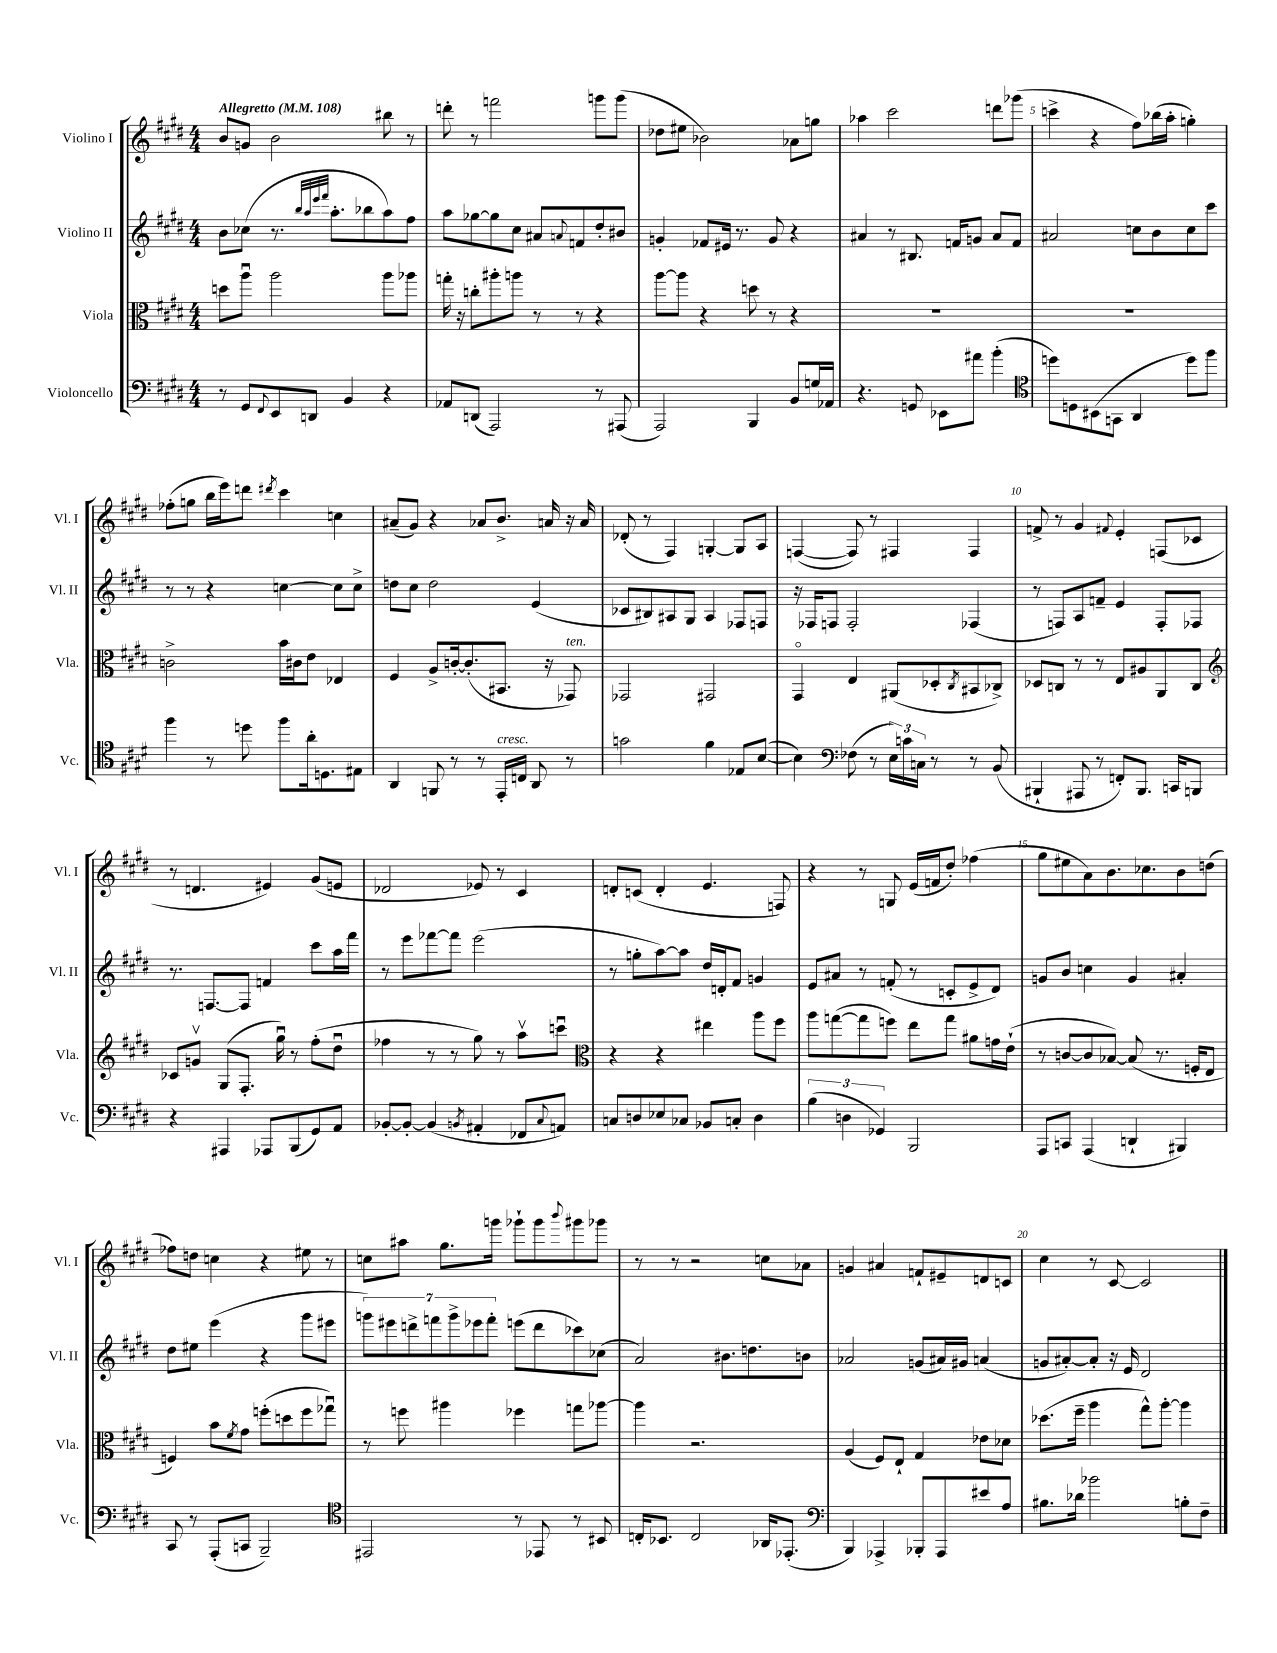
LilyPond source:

<<
\new StaffGroup <<
\new Staff = "s0" \with { instrumentName = "Violino I" shortInstrumentName = "Vl. I" } {
    \clef treble \key e \major \numericTimeSignature \time 4/4 \tempo "Allegretto" 4 = 108
    b'8 g'8 b'2 bis''8 r8 |
    d'''8-. r8 f'''2 g'''8 g'''8( |
    des''8 eis''8 bes'2) aes'8 g''8 |
    aes''4 cis'''2 d'''8 ges'''8( |
    c'''4-> r4 fis''8) bes''16( a''16-. g''4-.) |
    fes''8-.( g''8 b''16 e'''16) d'''8 \acciaccatura { dis'''8 } cis'''4 c''4 |
    ais'8--( gis'8) r4 aes'8 b'8.-> a'16 r16 a'16 |
    des'8-.( r8 fis4) g4~-. g8 a8 |
    f4~( f8) r8 fis4 fis4 |
    f'8-> r8 gis'4 \appoggiatura { fis'8 } e'4-. f8( ces'8 |
    r8 d'4. eis'4) gis'8( e'8 |
    des'2 ees'8) r8 cis'4 |
    d'8-. c'8( d'4-. e'4. f8) |
    r4 r8 g8 e'16( f'16 dis''8-.) fes''4( |
    gis''8 eis''8 a'8) b'8. ces''8. b'8 d''8( |
    fes''8) d''8 c''4 r4 eis''8 r8 |
    c''8 ais''8 gis''8. g'''16 ges'''8-! ges'''8 \appoggiatura { b'''8 } gis'''8 ges'''8 |
    r8 r8 r2 c''8 aes'8 |
    g'4 ais'4 f'8-! eis'8-- d'8 c'8 |
    cis''4 r8 cis'8~ cis'2 \bar "|." |
}
\new Staff = "s1" \with { instrumentName = "Violino II" shortInstrumentName = "Vl. II" } {
    \clef treble \key e \major \numericTimeSignature \time 4/4
    b'8 ces''8( r8. \grace { b''32 a''32 e'''32 fis'''32 } a''8.-. bes''8 a''8) fis''8 |
    a''8 ges''8~ ges''8 cis''8 ais'8 \appoggiatura { a'8 } f'8 dis''8-. bis'8 |
    g'4-. fes'8 eis'16 r8. g'8 r4 |
    ais'4 r8 bis8. f'16 g'8 ais'8 f'8 |
    ais'2 c''8 b'8 c''8 cis'''8 |
    r8 r8 r4 c''4~ c''8 c''8-> |
    d''8 cis''8 d''2 e'4( |
    ces'8 bis8) ais8 gis8 ais4 fes8 f8 |
    r16 fes16 f8 f2-. fes4( |
    r8 f8) a8 f'8-- e'4 f8-. fes8 |
    r8. f8.~ f8 f'4 cis'''8 a''16 fis'''16 |
    r8 e'''8 fes'''8~ fes'''8 e'''2( |
    r8 g''8-. a''8~) a''8 dis''16 d'16-. fis'8 g'4 |
    e'8 ais'8 r8 f'8-.( r8 c'8-. e'8-> dis'8) |
    g'8 b'8 c''4 g'4 ais'4-. |
    dis''8 eis''8 e'''4( r4 gis'''8 eis'''8 |
    \tuplet 7/4 { g'''8) eis'''8 d'''8-> f'''8 g'''8-> ees'''8 f'''8-. } e'''8( d'''8 ces'''8) ces''8( |
    a'2) bis'8. d''8. b'8 |
    aes'2 g'8( ais'16) gis'16 a'4( |
    g'8 ais'8~-.) ais'8-. r16 e'16 dis'2 \bar "|." |
}
\new Staff = "s2" \with { instrumentName = "Viola" shortInstrumentName = "Vla." } {
    \clef alto \key e \major \numericTimeSignature \time 4/4
    d''8 a''8\downbow a''2 a''8 aes''8 |
    g''16-. r16 c''8-. ais''8-. a''8 r8 r8 r4 |
    a''8~ a''8 r4 d''8 r8 r4 |
    R1 |
    R1 |
    c'2-> b'16 cis'16 e'8 ees4 |
    fis4 a8-> c'16~-. c'8.-.( bis,8. r16 ges,8^\markup { \italic "ten." }) |
    ges,2 gis,2 |
    gis,4\flageolet e4 ais,8( des8-. \acciaccatura { cis8 } bis,8 ces8->) |
    des8 c8 r8 r8 e8 ais8 a,8 c8 |
    \clef treble ces'8 g'8\upbow gis8( fis8.-. gis''16\downbow) r8 fis''8-.( dis''8\downbow |
    fes''4 r8 r8 gis''8) r8 a''8\upbow c'''8\downbow |
    \clef alto r4 r4 eis''4 a''8 fis''8 |
    a''8 g''8~( g''8 f''8) e''8 g''8 ais'8 g'16 e'16-!( |
    r8 c'8~ c'8 bes8~) bes8( r8. f16-. e8 |
    f4) b'8 \acciaccatura { fis'8 } gis'8 f''8-.( d''8 f''8 ges''8\downbow) |
    r8 f''8 ais''4 fes''4 g''8 aes''8~ |
    aes''4 r2. |
    a4( fis8) e8-! gis4 ees'8 des'8 |
    des''8.( fis''16-- a''4 gis''8-^) a''8~-. a''4 \bar "|." |
}
\new Staff = "s3" \with { instrumentName = "Violoncello" shortInstrumentName = "Vc." } {
    \clef bass \key e \major \numericTimeSignature \time 4/4
    r8 gis,8 \appoggiatura { fis,8 } e,8 d,8 b,4 r4 |
    aes,8 d,8( a,,2) r8 ais,,8( |
    a,,2) b,,4 b,8 g16 aes,16 |
    r4. g,8 ees,8 ais'8 b'4-.( |
    \clef tenor d''8) d8 bis,8( g,8 a,4 d''8) fis''8 |
    fis''4 r8 d''8 fis''8 a'16-. d8. eis8 |
    a,4 f,8 r8 r8 e,16-.^\markup { \italic "cresc." } c16 a,8 r8 |
    g'2 fis'4 ees8 b8~( |
    b4) \clef bass fes8( r8 \tuplet 3/2 { e16) c'16 c16 } r8 r8 b,8( |
    bis,,4-! ais,,8 r8 f,8-.) bis,,8. c,16 b,,8 |
    r4 ais,,4 aes,,8 b,,8( gis,8) a,8 |
    bes,8~-. bes,8~-. bes,4( \acciaccatura { b,8 } ais,4-. fes,8 \appoggiatura { cis8 } a,8) |
    c8 d8 ees8 ces8 bes,8 c8-. d4 |
    \tuplet 3/2 { b4( d4 ges,4) } b,,2 |
    a,,8 c,8 a,,4( d,4-! bis,,4) |
    cis,8 r8 a,,8-.( c,8 b,,2--) |
    \clef tenor eis,2 r8 ees,8 r8 bis,8 |
    c16-. bes,8. c2 aes,16 ees,8.-.( |
    \clef bass b,,4) aes,,4-> bes,,8-. aes,,8 eis'8 a8 |
    bis8. des'16 bes'2 b8-. fis8-- \bar "|." |
}
>>
>>
\layout { \context { \Score \override BarNumber.break-visibility = ##(#f #t #t) barNumberVisibility = #(every-nth-bar-number-visible 5) } }
